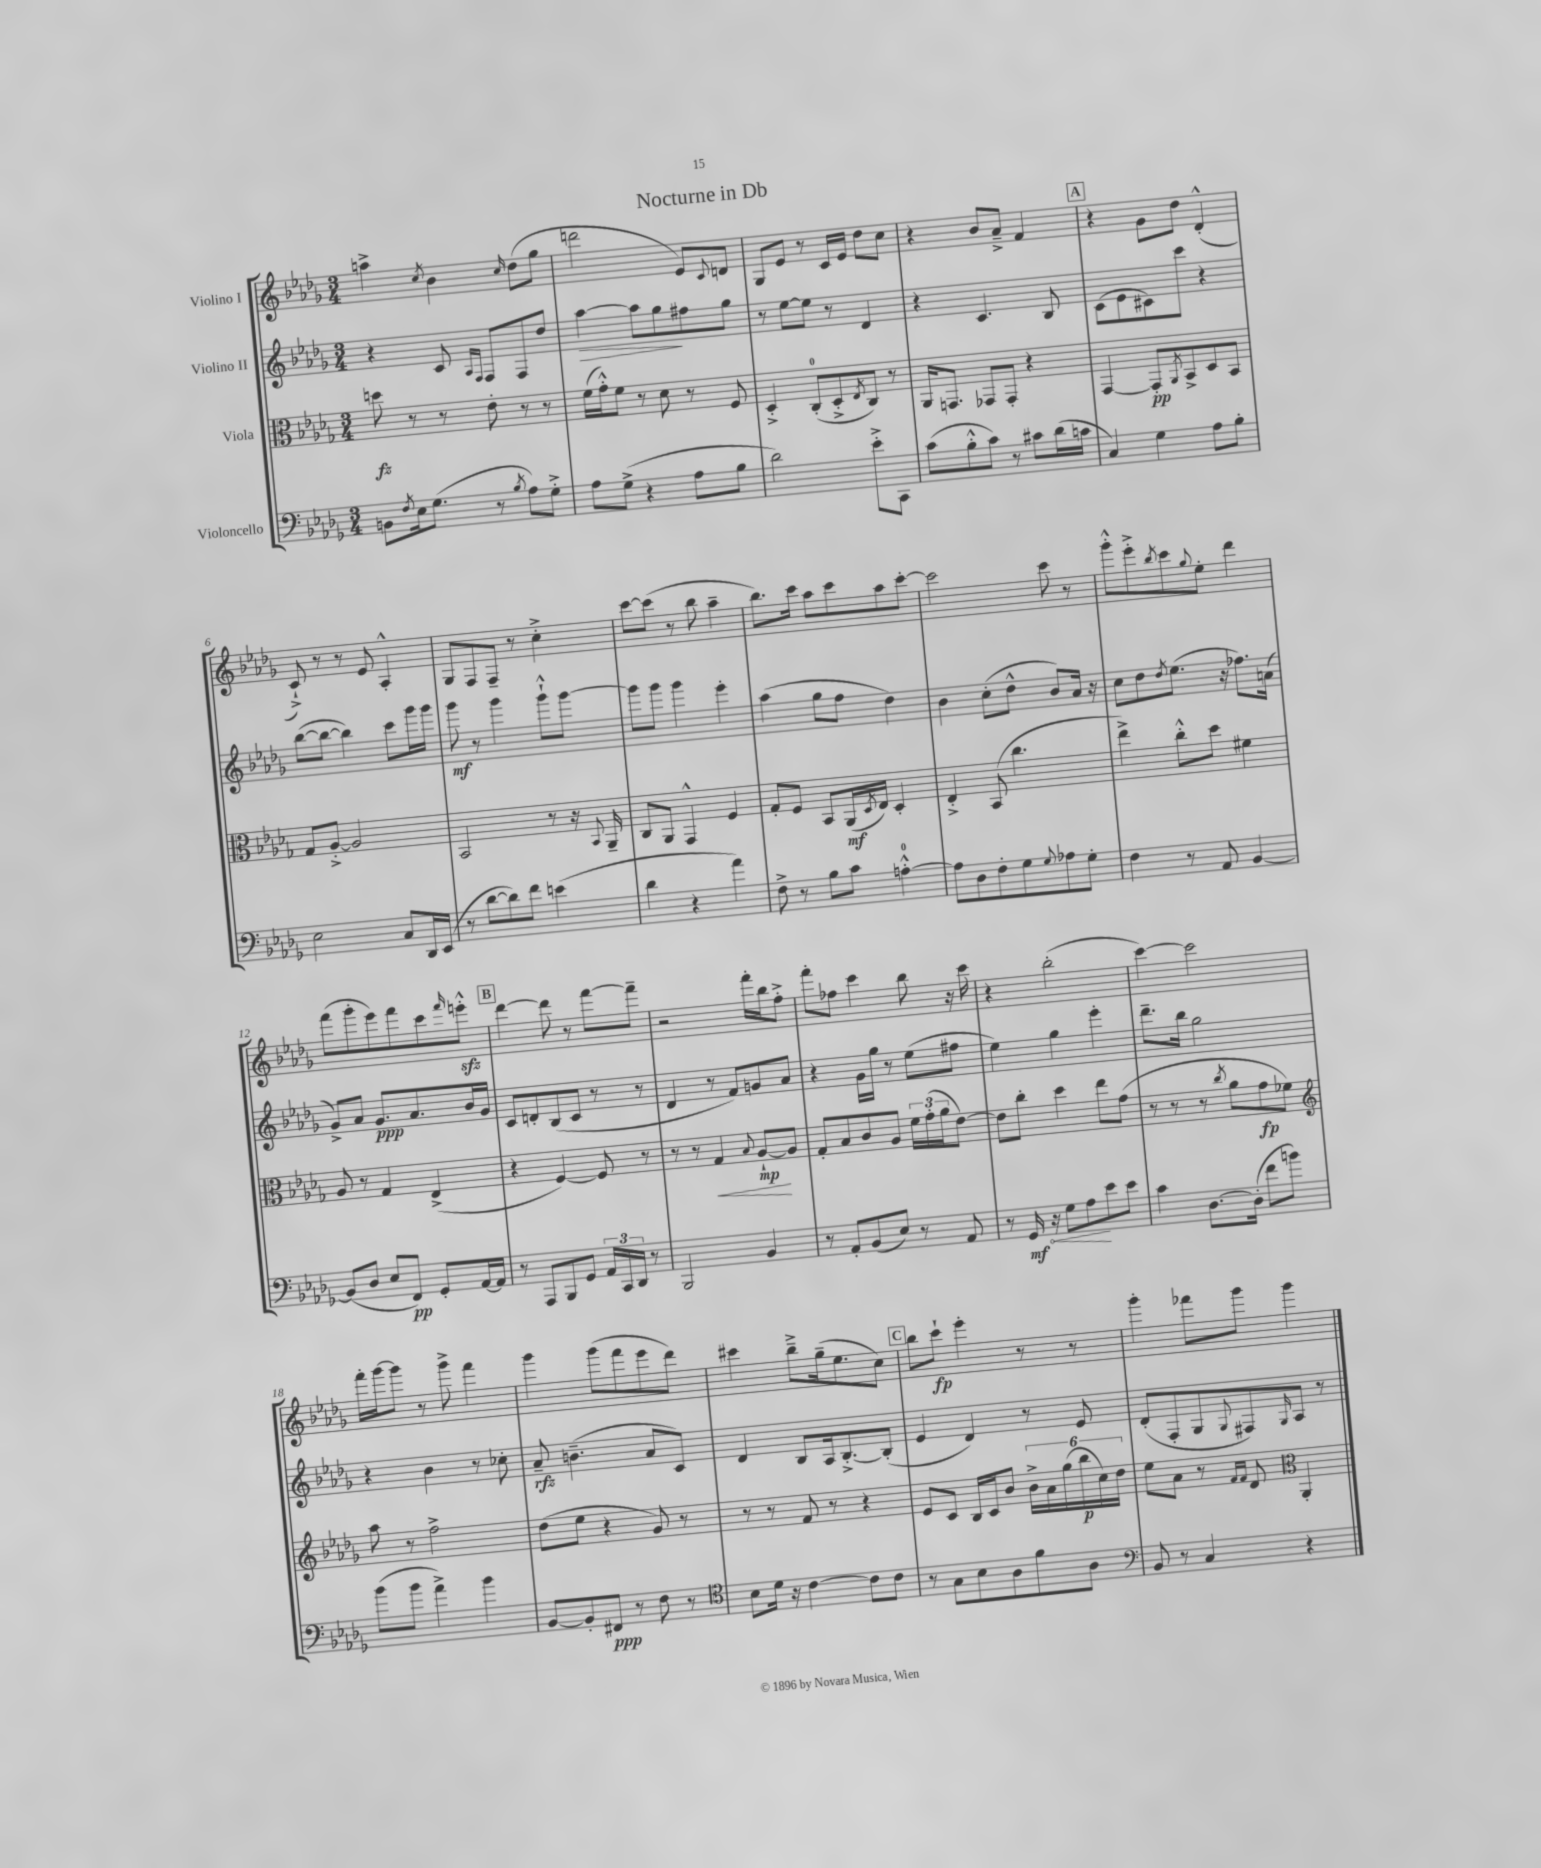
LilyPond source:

\header { title = "Nocturne in Db" }
<<
\new StaffGroup <<
\new Staff = "s0" \with { instrumentName = "Violino I" } {
    \clef treble \key des \major \numericTimeSignature \time 3/4
    a''4-> \acciaccatura { c''8 } bes'4 \grace { c''16 } des''8( ges''8 |
    d'''2 ees'8) \appoggiatura { c'8 } d'8 |
    ges8 ees'8 r8 c'16 ees'16 des''8 c''8 |
    r4 bes'8 aes'8---> f'4 |
    \mark \markup { \box "A" } r4 ges'8 des''8 des'4-.-^( |
    c'8-!->) r8 r8 ees'8 aes4-.-^ |
    ges8 f8 f8-- r8 c''4-.-> |
    c'''8~ c'''8( r8 bes''8 aes''4-- |
    bes''8.) c'''16 aes''8 c'''8 aes''8 c'''8~-. |
    c'''2 c'''8 r8 |
    ges'''8-.-^ ees'''8-.-> \acciaccatura { bes''8 } c'''8 \appoggiatura { ges''8 } ees''8-. des'''4 |
    f'''8( ges'''8-. ees'''8) f'''8 c'''8 \grace { f'''16 } e'''8-.-^\sfz |
    \mark \markup { \box "B" } des'''4~ des'''8 r8 f'''8~ f'''8-- |
    r2 f'''16-. bes''16 f''8-.-> |
    f'''8-. fes''8 c'''4 bes''8 r16 c'''16 |
    r4 bes''2-.( |
    c'''4~) c'''2 |
    f'''16-. ges'''16~ ges'''8 r8 ges'''8-> f'''4 |
    ges'''4 ges'''8( f'''8 ees'''8 des'''8) |
    cis'''4 bes''8---> ges''16--( ees''8. c''8) |
    \mark \markup { \box "C" } bes''8 c'''8-!\fp ees'''4-. r8 r8 |
    ges'''4-. fes'''8 ges'''8 ges'''4 \bar "|." |
}
\new Staff = "s1" \with { instrumentName = "Violino II" } {
    \clef treble \key des \major \numericTimeSignature \time 3/4
    r4 c'8 \grace { aes16 f16 } f8 f8 des''8 |
    aes''4~\> aes''8 ges''8\! fis''8 ges''8 |
    r8 ees''8~ ees''8 r8 des'4 |
    r4 c'4. bes8 |
    \mark \markup { \box "A" } c'8( ees'8 cis'8) c'''8 r4 |
    bes''8~( bes''8~ bes''4) c'''8 ges'''16 ges'''16 |
    ges'''8\mf r8 ges'''4 ges'''8-!-^ ges'''8~ |
    ges'''8 ges'''8 ges'''4 ees'''4-. |
    aes''4( ges''8 f''8 des''4) |
    bes'4 c''8-.( des''8-^ bes'8) aes'16 r16 |
    c''8 des''8 \acciaccatura { des''8 } ees''8.( r16 fes''8.) a'16( |
    ges'8->) aes'8 ges'8.\ppp aes'8. bes'16 ges'16 |
    \mark \markup { \box "B" } c'8 d'8-. bes8( c'8 r8 r8 |
    des'4 r8 f'8) g'8 aes'8 |
    r4 ges'16 ges''16 r8 ees''8( fis''8 |
    ees''4) ges''4 ees'''4-. |
    des'''8.-- bes''16 ges''2 |
    r4 bes'4 r8 ces''8-. |
    aes'8--\rfz b'4.--( aes'8 c'8) |
    des'4 bes8 aes16 bes8.~-.-> bes8-.( |
    \mark \markup { \box "C" } ees'4 des'4) r8 ees'8 |
    des'8-.( f8-. ges8 \appoggiatura { ges8 } fis8) \grace { ges16 } aes8 r8 \bar "|." |
}
\new Staff = "s2" \with { instrumentName = "Viola" } {
    \clef alto \key des \major \numericTimeSignature \time 3/4
    d''8\fz r8 r8 ees'8-. r8 r8 |
    f'16( ges'16-.-^) f'8 r8 des'8 r8 f8 |
    des4-.-> c8-0-.( des8-.-> \acciaccatura { ees8 } c8) r8 |
    aes,16 g,8. ges,8 ges,8-. r4 |
    \mark \markup { \box "A" } ges,4~ ges,8-.\pp \acciaccatura { aes,8 } bes,8-> des8 bes,8 |
    ges8 aes8~-.-> aes2 |
    bes,2 r8 r16 \appoggiatura { bes,8 } aes,16-- |
    c8 aes,8 ges,4-^ f4 |
    ges8-. f8 bes,8 aes,16\mf( \acciaccatura { des8 } ees16) des4-. |
    ees4-.-> bes,8( c''4. |
    ees''4->) c''8-.-^ des''8 fis'4 |
    aes8 r8 ges4 ees4->( |
    \mark \markup { \box "B" } r4 f4~) f8 r8 |
    r8 r8 ges4\< \appoggiatura { bes8 } aes8~-!\mp\! aes8 |
    ges8-. bes8 c'8 aes8 \tuplet 3/2 { f'16 ges'16-.( aes'16 } ees'8~) |
    ees'8 c''8-. des''4 ees''8 ges'8( |
    r8 r8 r8 \acciaccatura { c''8 } aes'8 ges'8\fp fes'8) |
    \clef treble aes''8 r8 f''2-> |
    des''8( ees''8 r4 ges'8) r8 |
    r8 r8 f'8 r8 r4 |
    \mark \markup { \box "C" } ees'8 c'8 bes16 c'16 bes'8 \tuplet 6/4 { bes'16-> aes'16 ges''16( bes''16\p c''16) des''16 } |
    ees''8 aes'8 r8 \grace { f'16 f'16 } des'8 \clef alto aes,4-. \bar "|." |
}
\new Staff = "s3" \with { instrumentName = "Violoncello" } {
    \clef bass \key des \major \numericTimeSignature \time 3/4
    b,8 \acciaccatura { f8 } ees16 ges8.( r8 \acciaccatura { bes8 } aes8) ges8-.-> |
    aes8 ges8->( r4 aes8 bes8 |
    des'2) ees'8-.-> c,8 |
    c'8( bes8-.-^ c'8) r8 cis'8 des'16( c'16 |
    \mark \markup { \box "A" } c4) ges4 aes8 bes8-. |
    ees2 c8 des,16 ees,16( |
    r8 des'8~ des'8) f'8 e'4( |
    des'4 r4 aes'4) |
    f8-> r8 bes8 c'8 a4-0~-.-^ |
    a8 des8 f8-. ges8 \appoggiatura { ges8 } aes8 ges8-. |
    f4 r8 aes,8 bes,4~ |
    bes,8( des8 ees8 f,8\pp) ges,8-. aes,16~ aes,16 |
    \mark \markup { \box "B" } r8 aes,,8 bes,,8 ges,8 \tuplet 3/2 { aes,16 c,16 des,16 } r8 |
    bes,,2 bes,4 |
    r8 aes,8-. bes,8( ees8) r8 aes,8 |
    r8 \once \override Hairpin.circled-tip = ##t ges,16\mf\< r16 ges8 aes8\! ees'8 ees'8 |
    c'4 des8.~ des16-.( f'8 b'8) |
    bes'8( bes'8 aes'4->) bes'4 |
    bes,8~ bes,8-. fis,8\ppp r8 f8 r8 |
    \clef tenor bes8 des'16 r16 c'4~ c'8 c'8 |
    \mark \markup { \box "C" } r8 ges8 bes8 aes8 f'8 aes8 |
    \clef bass bes,8 r8 c4 r4 \bar "|." |
}
>>
>>
